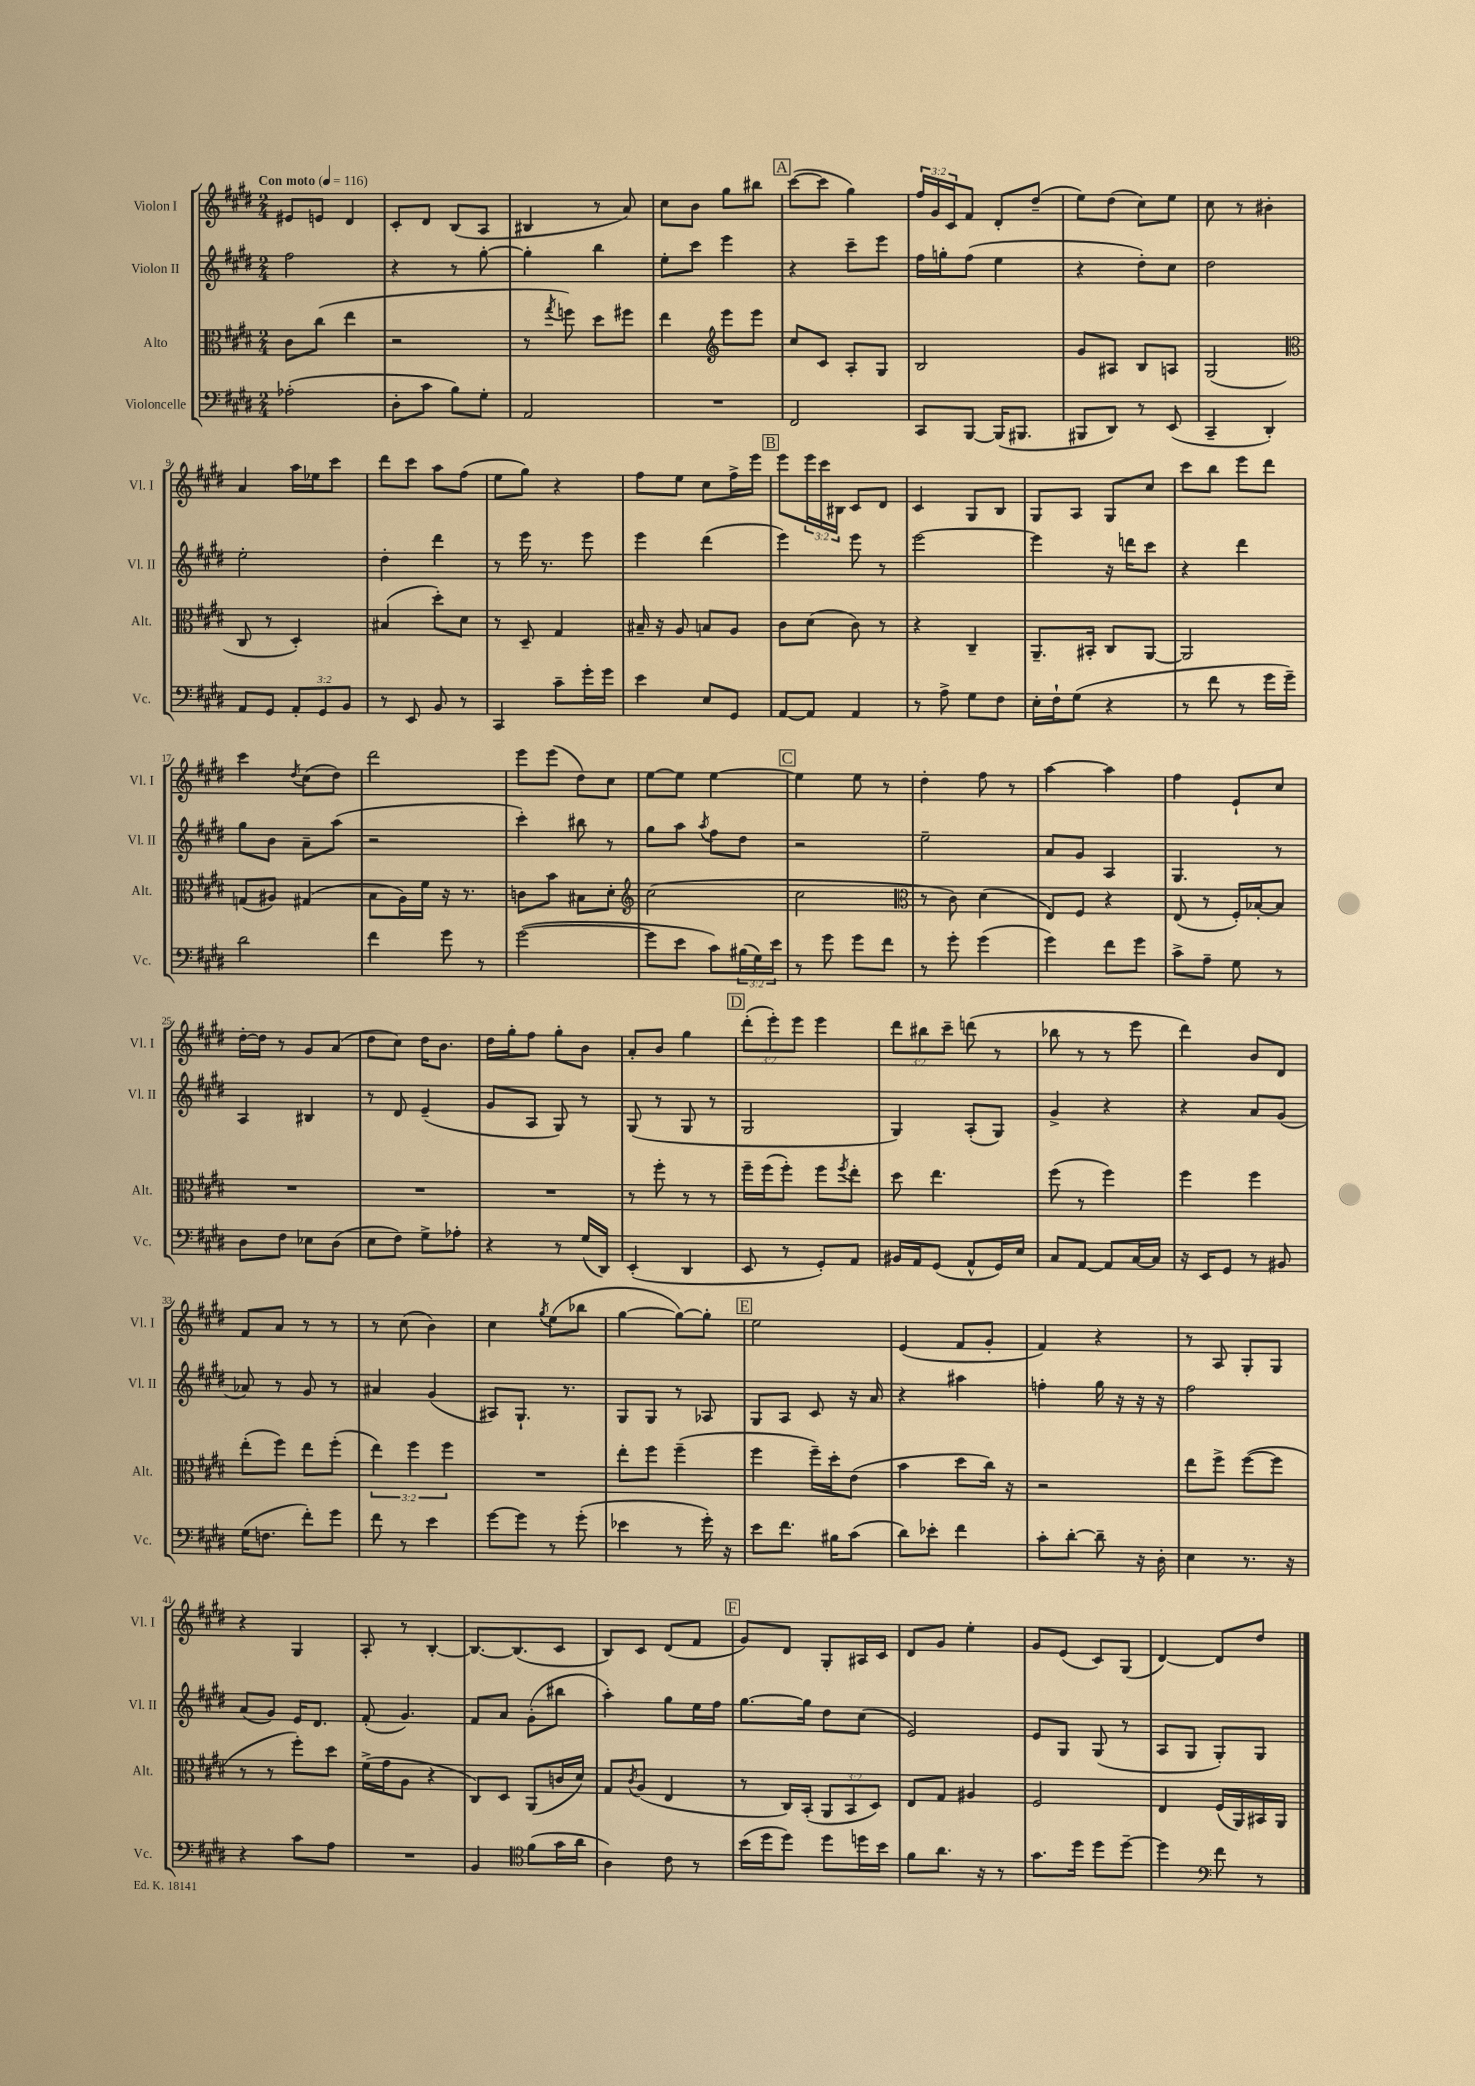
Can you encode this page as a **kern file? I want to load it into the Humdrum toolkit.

**kern	**kern	**kern	**kern
*staff4	*staff3	*staff2	*staff1
*clefF4	*clefC3	*clefG2	*clefG2
*k[f#c#g#d#]	*k[f#c#g#d#]	*k[f#c#g#d#]	*k[f#c#g#d#]
*M2/4	*M2/4	*M2/4	*M2/4
*MM116	*MM116	*MM116	*MM116
(2A-'	8c#	2ff#	8e#
.	(8cc#	.	8e
.	4ee	.	4d#
=	=	=	=
8D#'	2r	4r	8c#'
8c#	.	.	8d#
8B)	.	8r	(8B
8G#'	.	[8gg#'	8A
=	=	=	=
2AA	8r	4gg#']	4B#
.	8qgg#	.	.
.	8ff)	.	.
.	8dd#	4bb	8r
.	8ff#	.	8a)
=	=	=	=
2r	4ee	8ee'	8cc#
.	.	8ccc#	8b
*	*clefG2	*	*
.	8eee	4eee	8gg#
.	8eee	.	8bb#
=	=	=	=
2FF#	8cc#	4r	([8ccc#
.	8c#	.	8ccc#]
.	8A'	8ccc#~	4gg#)
.	8G#	8eee	.
=	=	=	=
8CC#	2B	16ff#	24ff#
.	.	.	24g#
.	.	16gg'	.
.	.	.	24c#
[8BBB	.	(8ff#	8f#
(16BBB]	.	4ee	8d#'
8.BBB#	.	.	.
.	.	.	(8dd#~
=	=	=	=
8BBB#	8g#	4r	8ee)
8DD#)	8A#	.	(8dd#
8r	8B	8dd#')	8cc#)
(8EE	8A	8cc#	8ee
=	=	=	=
4CC#~	(2G#	2dd#	8cc#
.	.	.	8r
4DD#')	.	.	4b#'
=	=	=	=
*	*clefC3	*	*
8AA	8C#	2ee'	4a
8GG#	8r	.	.
12AA'	4D#')	.	16aa
.	.	.	16ee-
12GG#	.	.	.
.	.	.	8ccc#
12BB	.	.	.
=	=	=	=
8r	(4B#	4dd#'	8ddd#
8EE	.	.	8ccc#
8BB	8dd#')	4ddd#	8aa
8r	8d#	.	(8ff#
=	=	=	=
4CC#	8r	8r	8ee
.	8D#~	16eee	8gg#)
.	.	8.r	.
8c#~	4G#	.	4r
16g#'	.	8eee	.
16g#	.	.	.
=	=	=	=
4e	16B#~	4eee	8ff#
.	16r	.	.
.	8A	.	8ee
8E	8B	(4ddd#	8cc#
8GG#	8A	.	16ff#^
.	.	.	16eee
=	=	=	=
[8AA	8c#	4eee)	8eee
8AA]	(8d#	.	24eee
.	.	.	24ccc#
.	.	.	24B#
4AA	8c#)	8eee	8c#
.	8r	8r	8d#
=	=	=	=
8r	4r	[2eee	4c#
8A^	.	.	.
8G#	4C#~	.	8G#
8F#	.	.	8B
=	=	=	=
16E'	8.AA~	4eee]	8G#
16F#`	.	.	.
(8G#	.	.	8A
.	16BB#'	.	.
4r	8C#	16r	8G#
.	.	16ddd	.
.	[8AA	8ccc#	8cc#
=	=	=	=
8r	2AA]	4r	8ccc#
8f#	.	.	8bb
8r	.	4ddd#	8eee
16g#	.	.	8ddd#
16g#~)	.	.	.
=	=	=	=
2d#	(8G	8gg#	4ccc#
.	8A#)	8b	.
.	.	.	8qdd#
.	(4G#	8a~	(8cc#
.	.	(8aa	8dd#)
=	=	=	=
4f#	8B	2r	2ddd#
.	16A)	.	.
.	16f#	.	.
8g#	16r	.	.
.	8.r	.	.
8r	.	.	.
=	=	=	=
([2g#	8c	4ccc#')	8eee
.	8b	.	(8eee
.	8B#	8bb#	8dd#)
.	8d#'	8r	8cc#
=	=	=	=
*	*clefG2	*	*
8g#]	(2cc#	8gg#	[8ee
8e	.	8aa	8ee]
.	.	8qaa	.
8c#)	.	8ff#	[4ee
(24B#	.	8dd#	.
24G#)	.	.	.
24e	.	.	.
=	=	=	=
8r	2cc#	2r	4ee]
8g#	.	.	.
8g#	.	.	8ee
8f#	.	.	8r
=	=	=	=
*	*clefC3	*	*
8r	8r	2ee~	4dd#'
8g#'	8c#)	.	.
(4g#	(4d#	.	8ff#
.	.	.	8r
=	=	=	=
4g#)	8E)	8a	[4aa
.	8F#	8g#	.
8f#	4r	4A	4aa]
8g#	.	.	.
=	=	=	=
8c#^	(8E	4.G#	4ff#
8A~	8r	.	.
8G#	16F#')	.	8e`
.	[16B-'	.	.
8r	8B-]	8r	8cc#
=	=	=	=
8D#	2r	4A	[16dd#'
.	.	.	16dd#]
8F#	.	.	8r
8E-	.	4B#	8g#
(8D#	.	.	(8a
=	=	=	=
8E	2r	8r	8dd#
8F#)	.	8d#	8cc#)
8G#^	.	(4e~	16dd#
.	.	.	8.b
8A-'	.	.	.
=	=	=	=
4r	2r	8g#	16dd#
.	.	.	16gg#'
.	.	8A	8ff#
8r	.	8G#)	8gg#'
(16G#	.	8r	8b
16DD#)	.	.	.
=	=	=	=
(4EE'	8r	(8G#	8a'
.	8ff#'	8r	8b
4DD#	8r	8G#	4gg#
.	8r	8r	.
=	=	=	=
8EE	16ff#~	2G#	(12ddd#'
.	(16ff#	.	.
.	.	.	12eee')
8r	8ff#')	.	.
.	.	.	12eee
8GG#')	8ff#	.	4eee
.	8qff#	.	.
8AA	8ee'	.	.
=	=	=	=
16BB#	8dd#	4G#)	12ddd#
16AA	.	.	.
.	.	.	12bb#
(8GG#	4.ee	.	.
.	.	.	12ccc#~
8AA^^	.	(8A'	(8ddd
16GG#)	.	8G#)	8r
16E	.	.	.
=	=	=	=
8C#	(8ff#	4g#^	8bb-
[8AA	8r	.	8r
8AA]	4ff#)	4r	8r
[16C#	.	.	8eee
16C#]	.	.	.
=	=	=	=
16r	4ff#	4r	4ddd#)
16EE	.	.	.
8GG#	.	.	.
8r	4ff#	8a	8b
8BB#	.	(8g#	8d#
=	=	=	=
(16G#	(8ee'	8a-)	8f#
8.F	.	.	.
.	8ff#)	8r	8a
8f#')	8ee	8g#	8r
8g#	(8ff#'	8r	8r
=	=	=	=
8f#	6ee)	4a#	8r
8r	.	.	(8cc#
.	6ff#	.	.
4e	.	(4g#	4b)
.	6ff#	.	.
=	=	=	=
[8g#	2r	8A#)	4cc#
8g#]	.	8.G#`	.
.	.	.	8qgg#
8r	.	.	(8ee
.	.	8.r	.
(8g#'	.	.	8bb-
=	=	=	=
4e-	8ee'	8G#	[4gg#
.	8ff#	8G#	.
8r	(4ff#~	8r	8gg#_)
16g#')	.	8A-	8gg#']
16r	.	.	.
=	=	=	=
8e	4ff#	8G#	2ee
8.f#	.	8A	.
.	16ff#~)	8c#	.
16B#	16dd#'	.	.
(8c#	(8e	16r	.
.	.	16a	.
=	=	=	=
8d#)	4b	4r	(4e
8e-'	.	.	.
4f#	8dd#	4aa#	8f#
.	16cc#)	.	8g#'
.	16r	.	.
=	=	=	=
8c#'	2r	4ff'	4f#)
[8d#'	.	.	.
8d#~]	.	16gg#	4r
.	.	16r	.
16r	.	16r	.
16D#'	.	16r	.
=	=	=	=
4E	8ee	2ff#	8r
.	8ff#^	.	8A
8.r	([8ff#	.	8G#'
.	8ff#]	.	8G#
16r	.	.	.
=	=	=	=
4r	8r	(8a	4r
.	8r	8g#)	.
8c#	8ff#')	16e	4G#
.	.	8.d#	.
8A	8dd#	.	.
=	=	=	=
2r	(16f#^	(8f#'	8A'
.	16g#	.	.
.	8A	4.g#)	8r
.	4r	.	[4B'
=	=	=	=
4BB	8C#)	8f#	8.B_
.	8D#	8a	.
.	.	.	(8.B]
*clefC4	*	*	*
(8f#	(8AA	(8g#'	.
16g#	16c	8bb#	8c#
16a	16d#)	.	.
=	=	=	=
4A)	8G#	4aa')	8B)
.	8qc#	.	.
.	(8A	.	8c#
8c#	4E	8gg#	(8d#
8r	.	16ee	8f#
.	.	16ff#	.
=	=	=	=
(16b	8r	[8.gg#	8g#)
16dd#	.	.	.
8dd#)	16C#)	.	8d#
.	(16BB'	16gg#]	.
8dd#	12AA	8dd#	8G#'
.	12BB	.	.
16dd	.	(8cc#	16A#
.	12D#)	.	.
16b	.	.	16c#
=	=	=	=
8f#	8E	2e)	8d#
8.a	8G#	.	8g#
.	4A#	.	4ee'
16r	.	.	.
8r	.	.	.
=	=	=	=
8.g#	2F#	8e	8g#
.	.	8G#	(8e
16dd#	.	.	.
8dd#	.	(8G#	8c#)
[8dd#~	.	8r	(8G#
=	=	=	=
4dd#]	4E	8A	[4d#)
.	.	8G#	.
*clefF4	*	*	*
8f#	(16F#	8G#')	8d#]
.	16AA)	.	.
8r	16BB#	8G#	8dd#
.	16AA	.	.
==	==	==	==
*-	*-	*-	*-
